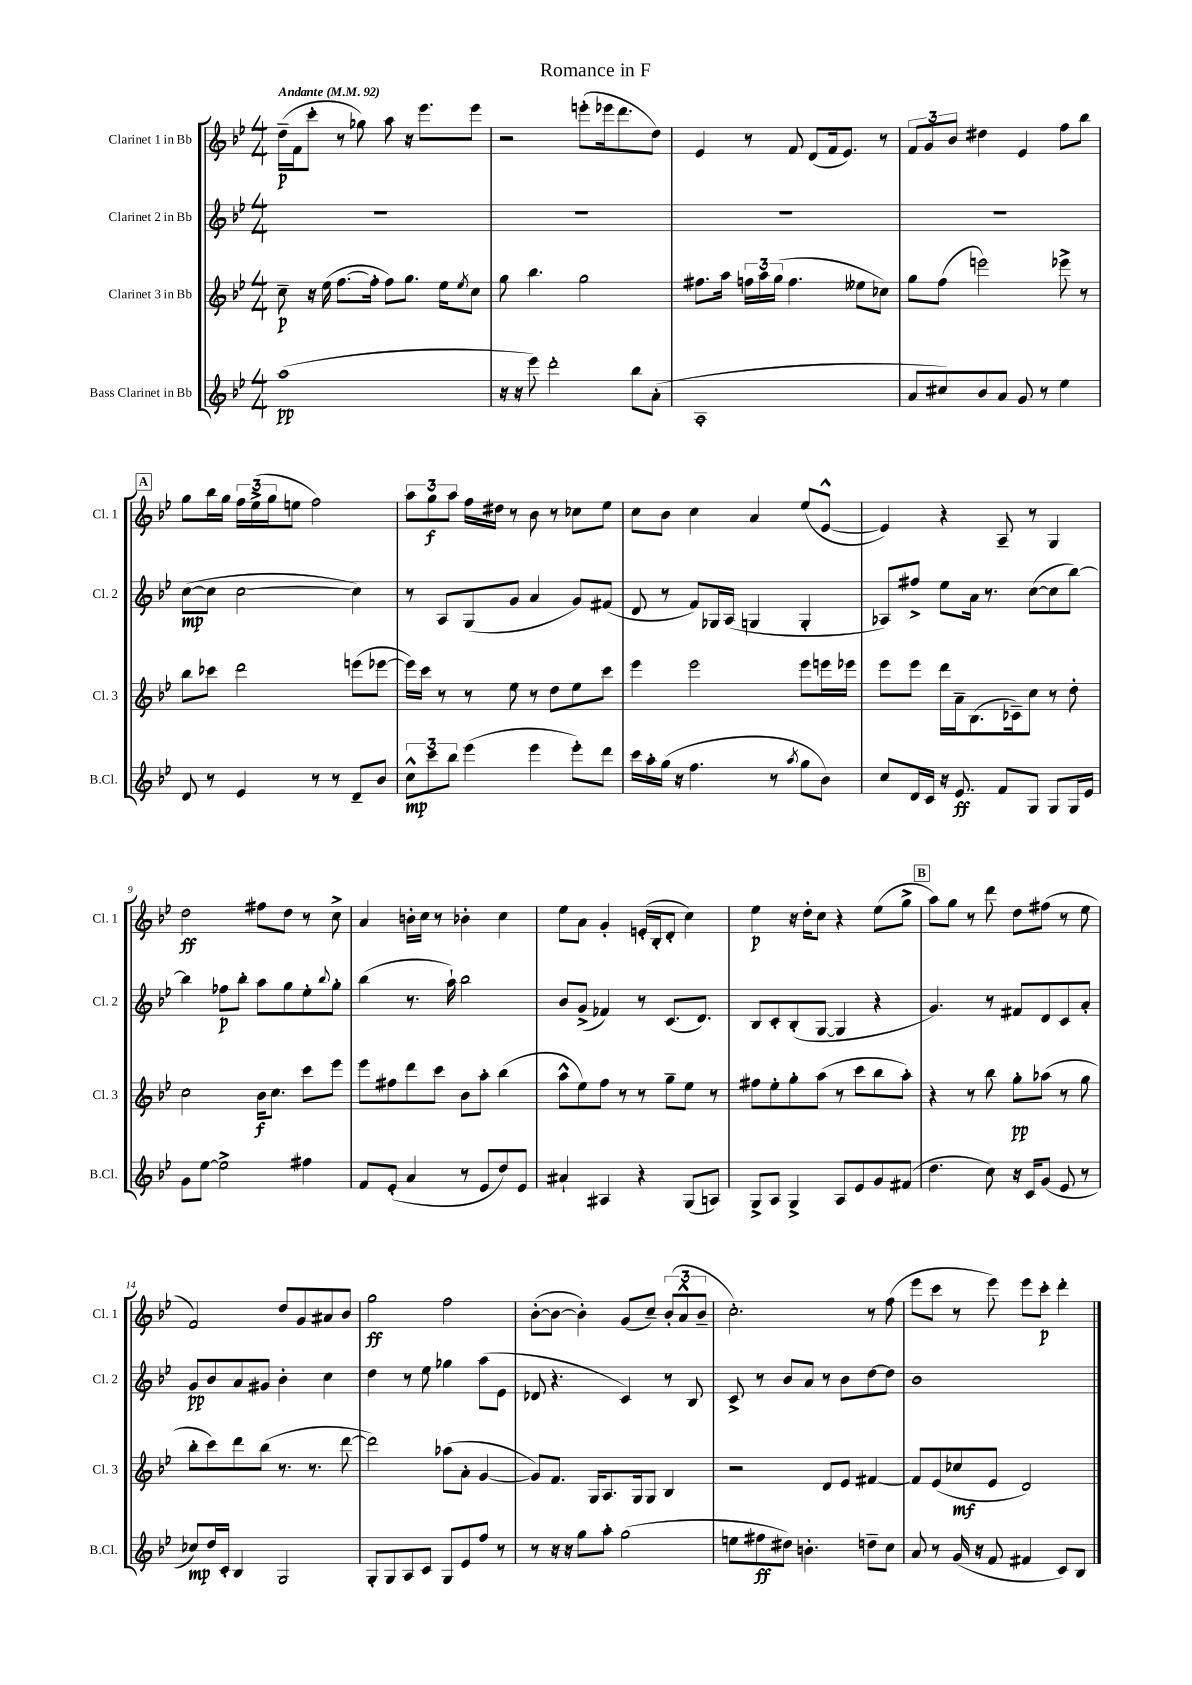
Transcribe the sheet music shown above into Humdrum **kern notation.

**kern	**kern	**kern	**kern
*staff4	*staff3	*staff2	*staff1
*clefG2	*clefG2	*clefG2	*clefG2
*k[b-e-]	*k[b-e-]	*k[b-e-]	*k[b-e-]
*M4/4	*M4/4	*M4/4	*M4/4
*MM92	*MM92	*MM92	*MM92
(1aa	8cc~	1r	(16dd~
.	.	.	16f
.	16r	.	8ccc'
.	(16ee-	.	.
.	[8.ff	.	8r
.	.	.	8gg-)
.	16ff']	.	.
.	8ff)	.	8aa
.	8.gg	.	16r
.	.	.	8.eee-
.	16ee-	.	.
.	8qee-	.	.
.	8cc	.	8eee-
=	=	=	=
16r	8gg	1r	2r
16r	.	.	.
8eee-)	4.bb-	.	.
2ddd'	.	.	.
.	2gg	.	(8eee'
.	.	.	16eee-
.	.	.	8.ddd
8bb-	.	.	.
(8a'	.	.	8dd)
=	=	=	=
1A'	8.ff#	1r	4e-
.	16aa	.	.
.	24ff	.	8r
.	24aa	.	.
.	(24gg	.	.
.	4.ff	.	8f
.	.	.	(8d
.	.	.	16f
.	.	.	8.e-)
.	8ee--	.	.
.	8cc-)	.	8r
=	=	=	=
8a	8gg	1r	12f
.	.	.	12g
8cc#)	(8ff	.	.
.	.	.	12b-
8b-	2eee)	.	4dd#
8a	.	.	.
8g	.	.	4e-
8r	.	.	.
4ee-	8eee-^	.	8ff
.	8r	.	8bb-
=	=	=	=
8d	8bb-	([8cc	8gg
8r	8ccc-	8cc]	16bb-
.	.	.	16gg
4e-	2ddd	[2cc	24ff
.	.	.	(24ee-^
.	.	.	24gg
.	.	.	8ee
8r	.	.	2ff)
8r	.	.	.
8d~	(8eee	4cc])	.
8b-	[8eee-	.	.
=	=	=	=
12cc^^	16eee-])	8r	12aa
.	16ccc	.	.
12ccc	.	.	12gg
.	8r	8A	.
12bb-	.	.	12aa
(4eee-	8r	(8G	16ff
.	.	.	16dd#
.	8ee-	8g	8r
4eee-	8r	4a	8b-
.	8dd	.	8r
8eee-')	8ee-	8g)	8cc-
8ddd	8ccc	(8f#	8ee-
=	=	=	=
16ccc	4eee-	8d	8cc
16aa'	.	.	.
(16gg	.	8r	8b-
16r	.	.	.
4.ff	2eee-	8f)	4cc
.	.	16G-	.
.	.	(16A	.
.	.	4G	4a
8r	.	.	.
8qaa	.	.	.
8gg	8eee-	4G'	(8ee-
8b-)	16eee	.	[8e-^^
.	16eee-	.	.
=	=	=	=
8cc	8eee-	8A-)	4e-])
16d	8eee-	8ff#^	.
16c	.	.	.
16r	16ddd	8ee-	4r
8.e-	16a~	.	.
.	(8.B-	16a	.
.	.	8.r	.
8f	.	.	8A~
.	16c-~)	.	.
8G	8cc	([8cc	8r
8G	8r	8cc]	4G
16G	8dd'	[8bb-)	.
16e-	.	.	.
=	=	=	=
8g	2cc	4bb-]	2dd
[8ee-	.	.	.
2ee-^]	.	8ff-	.
.	.	8bb-'	.
.	16b-	8aa	8ff#
.	8.cc	.	.
.	.	8gg	8dd
4ff#	8ccc	8ee-'	8r
.	.	8qqbb-	.
.	8eee-	8gg'	8cc^
=	=	=	=
8f	8eee-	(4bb-	4a
(8e-'	8ff#	.	.
4a	8ddd	8.r	16b'
.	.	.	16cc
.	8ccc	.	8r
.	.	16aa`)	.
8r	8b-	2bb-	4b-'
8e-	8aa'	.	.
8dd)	(4bb-	.	4cc
8e-	.	.	.
=	=	=	=
4a#`	8aa^^	8b-	8ee-
.	8ee-)	(8g^	8a
4A#	8ff	4f-)	4g'
.	8r	.	.
4r	8r	8r	(16e'
.	.	.	16B-'
.	8gg~	(8.c	8d'
(8G	8ee-	.	4cc)
.	.	8.d)	.
8A)	8r	.	.
=	=	=	=
8G^	8ff#	8B-	4ee-
8A	8ee-'	8c'	.
4G^	8gg'	(8B-'	16r
.	.	.	16dd'
.	(8aa	[8G	8cc
8A	8r	4G]	4r
8e-	8ccc	.	.
8g	8bb-	4r	(8ee-
(8f#	8aa')	.	8gg^
=	=	=	=
4.dd	4r	4.g)	8aa)
.	.	.	8gg
.	8r	.	8r
8cc)	8bb-	8r	8ddd
16r	8gg'	8f#	8dd
16c	.	.	.
(8g	(8aa-	8d	(8ff#
8e-	8r	8c	8r
8r	8gg	8a'	8ee-
=	=	=	=
8cc-)	8bb-'	8g	2f)
16dd	8ccc)	8b-	.
16c'	.	.	.
4B-	8ddd	8a	.
.	(8bb-	8g#	.
2G	8.r	4b-'	8dd
.	.	.	8g
.	8.r	.	.
.	.	4cc	8a#
.	[8ddd	.	8b-
=	=	=	=
8G'	2ddd])	4dd	2gg
8G	.	.	.
8A	.	8r	.
8c	.	8ee-	.
8G	(8aa-	4gg-	2ff
8e-	8a'	.	.
8ff	[4g	(8aa	.
8r	.	8e-	.
=	=	=	=
8r	8g])	8d-	([8b-'
16r	8.f	4.r	8b-_
16r	.	.	.
8gg	.	.	4b-'])
.	16G	.	.
8aa'	8.A	.	.
(2gg	.	4c)	(8g
.	16G	.	.
.	8G	.	8cc~)
.	4B-	8r	(12b-'
.	.	.	12a^^
.	.	8B-	.
.	.	.	12b-~
=	=	=	=
8ee	2r	8c^	2.cc')
8ff#	.	8r	.
8dd#)	.	8b-	.
4.b'	.	8a	.
.	8d	8r	.
.	8e-	8b-	.
8dd~	[4f#	[8dd	8r
8cc	.	8dd]	(8ff
=	=	=	=
8a	8f#]	1b-	8eee-
8r	(8e-	.	8ccc
(16g	8cc-	.	8r
16r	.	.	.
8f	8e-	.	8eee-)
4f#	2d)	.	8eee-
.	.	.	8ccc'
8c)	.	.	4ddd'
8B-	.	.	.
==	==	==	==
*-	*-	*-	*-
